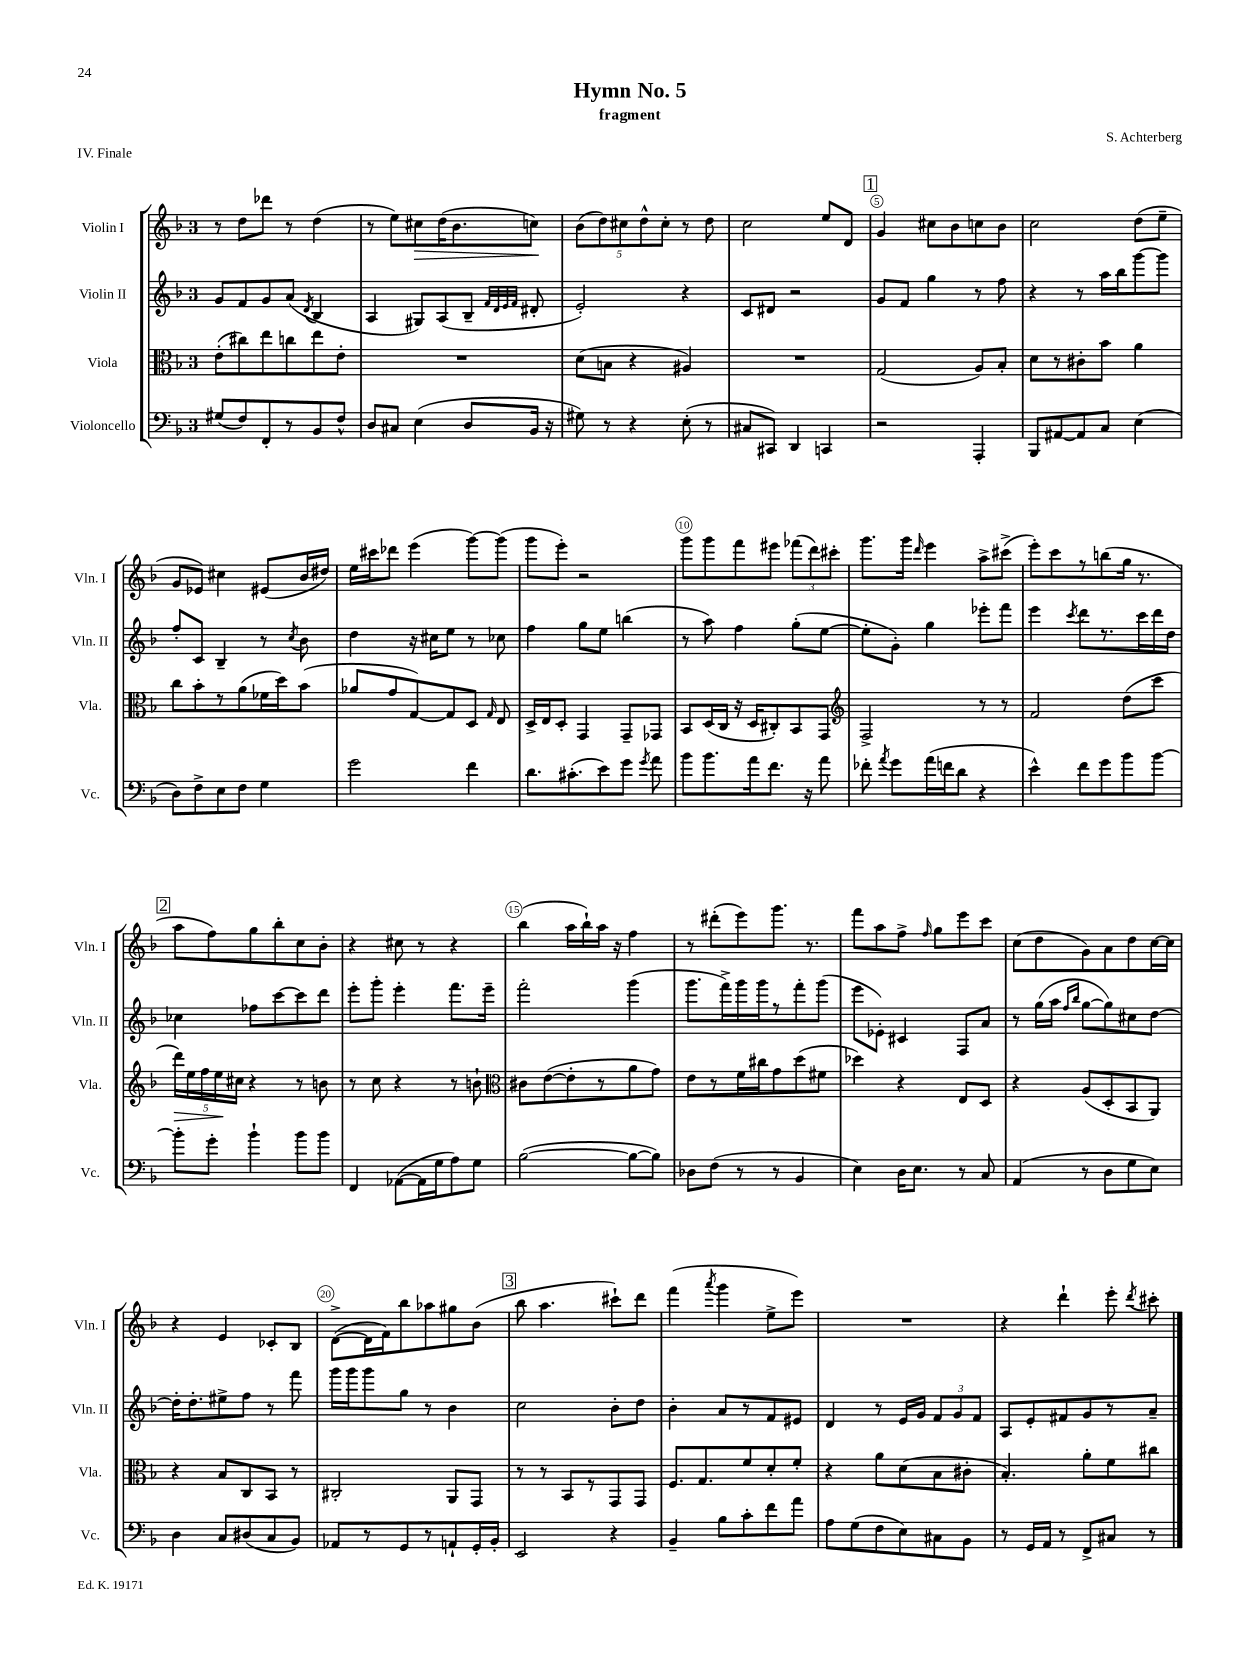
\header { title = "Hymn No. 5" composer = "S. Achterberg" subtitle = "fragment" piece = "IV. Finale" }
<<
\new StaffGroup <<
\new Staff = "s0" \with { instrumentName = "Violin I" shortInstrumentName = "Vln. I" } {
    \clef treble \key f \major \once \override Staff.TimeSignature.style = #'single-digit \time 3/4
    \autoBeamOff r8 d''8[ des'''8] r8 d''4( |
    r8 e''8[) cis''8\> d''16( bes'8. c''8]\!) |
    \tuplet 5/4 { bes'8[( d''8) cis''8 d''8-^ cis''8]-. } r8 d''8 |
    c''2 e''8[ d'8] |
    \mark \markup { \box "1" } g'4 cis''8[ bes'8 c''8 bes'8] |
    c''2 d''8[( e''8]-- |
    g'8[ ees'8]) cis''4 eis'8[( bes'16 dis''16]) |
    e''16[ cis'''16 des'''8] e'''4( g'''8[~) g'''8]( |
    g'''8[ e'''8]-.) r2 |
    g'''8[ g'''8 f'''8 eis'''8] \tuplet 3/2 { fes'''8[( d'''8) cis'''8]-. } |
    g'''8.[ g'''16] \grace { d'''16 } e'''4 a''8[-> cis'''8]->( |
    e'''8[-.) c'''8 r8 b''8( g''16] r8. |
    \mark \markup { \box "2" } a''8[ f''8) g''8 bes''8-. c''8 bes'8]-. |
    r4 cis''8 r8 r4 |
    bes''4( a''16[ bes''16-!) a''16] r16 f''4 |
    r8 dis'''8[-.( e'''8) g'''8.] r8. |
    f'''8[ a''8 f''8]-> \grace { f''16 } g''8[ e'''8 c'''8] |
    c''8[( d''8 g'8) a'8 d''8 c''16~ c''16] |
    r4 e'4 ces'8[-. bes8] |
    d'8[~->( d'16 f'16) bes''8 aes''8 gis''8 bes'8]( |
    \mark \markup { \box "3" } bes''8 a''4. cis'''8[-!) d'''8] |
    f'''4( \acciaccatura { a'''8 } g'''4 e''8[-> e'''8]) |
    R2. |
    r4 d'''4-! e'''8-. \acciaccatura { d'''8 } cis'''8-. \bar "|." |
}
\new Staff = "s1" \with { instrumentName = "Violin II" shortInstrumentName = "Vln. II" } {
    \clef treble \key f \major \once \override Staff.TimeSignature.style = #'single-digit \time 3/4
    \autoBeamOff g'8[ f'8 g'8 a'8]( \acciaccatura { d'8 } bes4 |
    a4 gis8[) a8( bes8]-- \grace { f'32[ d'32 e'32 f'32] } dis'8-. |
    e'2-.) r4 |
    c'8[ dis'8] r2 |
    \mark \markup { \box "1" } g'8[ f'8] g''4 r8 f''8 |
    r4 r8 a''16[ bes''16 g'''8~ g'''8] |
    f''8[-. c'8] bes4-- r8 \acciaccatura { c''8 } bes'8 |
    d''4 r16 cis''16[ e''8] r8 ces''8 |
    f''4 g''8[ e''8] b''4( |
    r8 a''8) f''4 g''8[-.( e''8]~ |
    e''8[-. g'8]-.) g''4 ees'''8[-. f'''8] |
    e'''4 \acciaccatura { c'''8 } d'''8[ r8. c'''16 d'''16 d''16] |
    \mark \markup { \box "2" } ces''4 fes''8[ c'''8~ c'''8 d'''8] |
    e'''8[-. g'''8]-. e'''4-. f'''8.[ e'''16]-- |
    f'''2-. g'''4( |
    g'''8.[ f'''16->) g'''16 g'''16 r8 f'''8-. g'''8]( |
    e'''8[ ees'8]-.) cis'4 f8[ a'8] |
    r8 g''16[( a''16] \grace { f''16[ bes''16] } g''8[~ g''8) cis''8 d''8]~ |
    d''16[-. d''8.-. eis''8-> f''8] r8 f'''8 |
    g'''16[ g'''16 g'''8 g''8] r8 bes'4 |
    \mark \markup { \box "3" } c''2 bes'8[-. d''8] |
    bes'4-. a'8[ r8 f'8 eis'8] |
    d'4 r8 e'16[ g'16] \tuplet 3/2 { f'8[ g'8 f'8] } |
    a8[ e'8-. fis'8 g'8 r8 a'8]-- \bar "|." |
}
\new Staff = "s2" \with { instrumentName = "Viola" shortInstrumentName = "Vla." } {
    \clef alto \key f \major \once \override Staff.TimeSignature.style = #'single-digit \time 3/4
    \autoBeamOff e'8[-.( cis''8) e''8 c''8 e''8 e'8]-. |
    R2. |
    d'8[( b8] r4 ais4) |
    R2. |
    \mark \markup { \box "1" } g2( a8[) bes8]-. |
    d'8[ r8 cis'8-. bes'8] a'4 |
    c''8[ bes'8-. r8 a'8( fes'16 d''16) bes'8]( |
    aes'8[ g'8 g8~) g8 d8] \grace { g16 } e8 |
    d16[-> e16 d8]-. g,4 g,8[-- ges,8] |
    bes,8[ d16( c16] r16 d16[ cis8-.) bes,8 g,8] |
    \clef treble f2-> r8 r8 |
    f'2 d''8[( c'''8] |
    \mark \markup { \box "2" } \tuplet 5/4 { d'''16[\>) e''16 f''16 e''16\! cis''16] } r4 r8 b'8 |
    r8 c''8 r4 r8 b'8-! |
    \clef alto cis'8[ e'8~( e'8-. r8 a'8 g'8]) |
    e'8[ r8 f'16 cis''16 g'8 d''8( fis'8] |
    des''4) r4 e8[ d8] |
    r4 a8[( d8-. bes,8 a,8]) |
    r4 bes8[ c8 bes,8] r8 |
    cis2-. a,8[ g,8] |
    \mark \markup { \box "3" } r8 r8 bes,8[ r8 g,8 g,8] |
    f8.[ g8. f'8 d'8-. f'8]-. |
    r4 a'8[ d'8( bes8 cis'8]-. |
    bes4.-.) a'8[-. f'8 cis''8] \bar "|." |
}
\new Staff = "s3" \with { instrumentName = "Violoncello" shortInstrumentName = "Vc." } {
    \clef bass \key f \major \once \override Staff.TimeSignature.style = #'single-digit \time 3/4
    \autoBeamOff gis8[( f8) f,8-. r8 bes,8 f8]-^ |
    d8[ cis8] e4( d8[ bes,16] r16 |
    gis8) r8 r4 e8-.( r8 |
    cis8[ cis,8]) d,4 c,4 |
    \mark \markup { \box "1" } r2 a,,4-. |
    bes,,8[ ais,8~ ais,8 c8] e4( |
    d8[) f8-> e8 f8] g4 |
    g'2 f'4 |
    d'8.[ cis'8.-.( e'8) g'8] \acciaccatura { g'8 } a'8 |
    bes'8[ bes'8. a'16 f'8.] r16 a'8 |
    fes'8-. \acciaccatura { a'8 } g'8[ a'16( f'16 d'8] r4 |
    e'4-^) f'8[ g'8 bes'8 bes'8]~ |
    \mark \markup { \box "2" } bes'8[-. g'8]-. bes'4-! bes'8[ bes'8] |
    f,4 aes,8[~( aes,16 g16 a8) g8] |
    bes2~( bes8[~ bes8]) |
    des8[ f8]( r8 r8 bes,4 |
    e4) d16[ e8.] r8 c8 |
    a,4( r8 d8[ g8 e8]) |
    d4 c8[ dis8( c8 bes,8]) |
    aes,8[ r8 g,8 r8 a,8-! g,16-. bes,16]-. |
    \mark \markup { \box "3" } e,2 r4 |
    bes,4-- bes8[ c'8-. f'8 a'8] |
    a8[ g8( f8 e8) cis8 bes,8] |
    r8 g,16[ a,16] r8 f,8[-> cis8] r8 \bar "|." |
}
>>
>>
\layout { \context { \Score \override BarNumber.break-visibility = ##(#f #t #t) barNumberVisibility = #(every-nth-bar-number-visible 5) \override BarNumber.stencil = #(make-stencil-circler 0.1 0.3 ly:text-interface::print) } }
